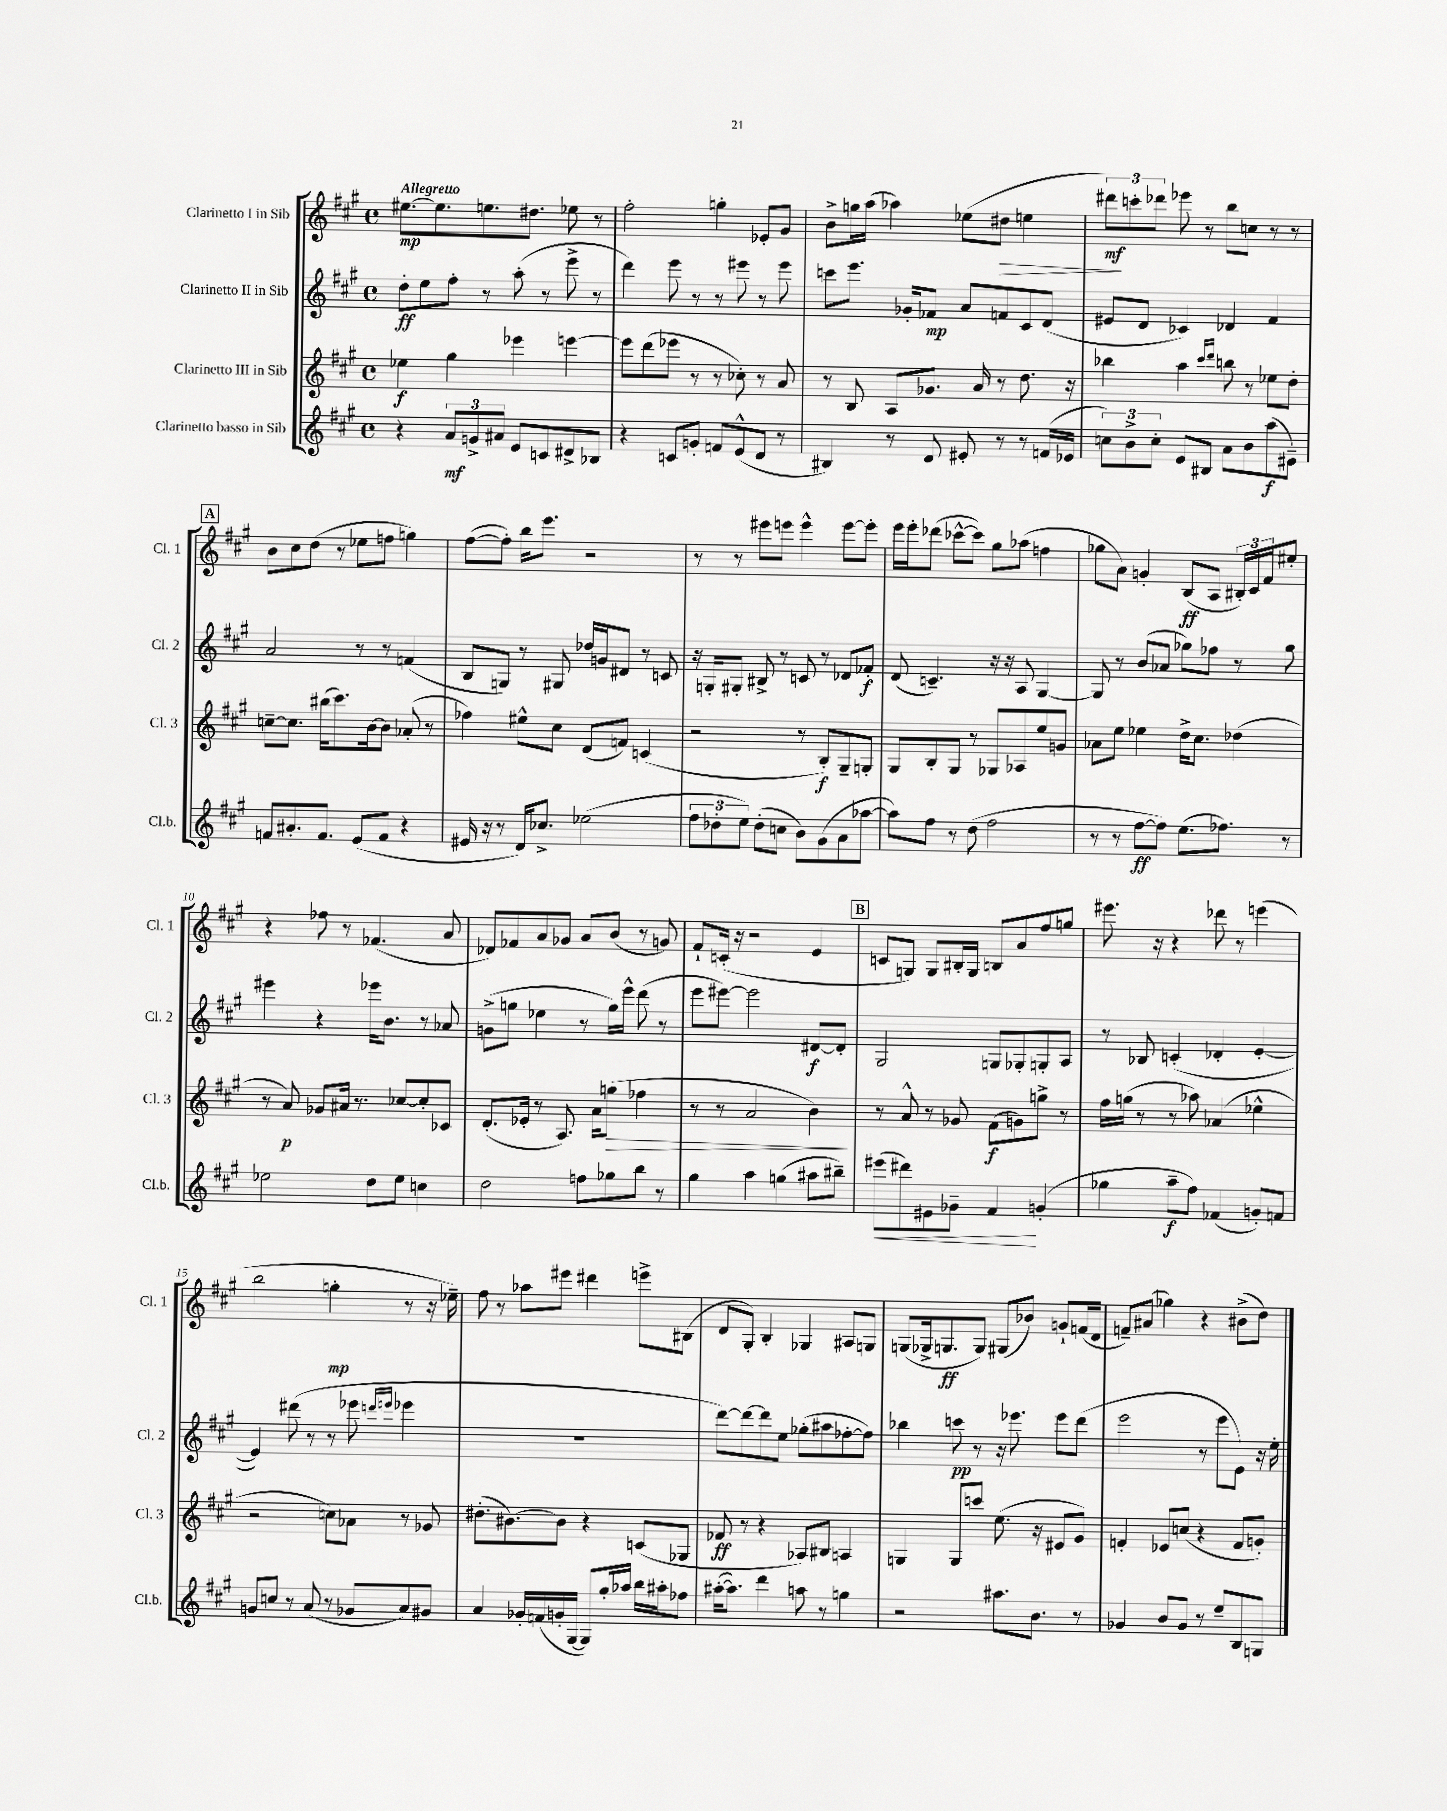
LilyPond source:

<<
\new StaffGroup <<
\new Staff = "s0" \with { instrumentName = "Clarinetto I in Sib" shortInstrumentName = "Cl. 1" } {
    \clef treble \key a \major \defaultTimeSignature \time 4/4 \tempo "Allegretto"
    eis''8.~\mp eis''8. e''8. dis''8. ees''8 r8 |
    fis''2-. g''4-. ees'8-. gis'8 |
    b'8-> g''16 a''16( aes''4) ees''8( dis''8\> e''4 |
    \tuplet 3/2 { dis'''8\mf\!) c'''8-. des'''8 } ees'''8 r8 b''8 c''8 r8 r8 |
    \mark \markup { \box "A" } b'8 cis''8 d''8( r8 ees''8 f''8 g''4) |
    fis''8~( fis''8-.) b''16 e'''8. r2 |
    r8 r8 eis'''8 e'''8 e'''4-^ e'''8~ e'''8-. |
    e'''16 e'''16-. des'''8( ces'''8~-^ ces'''8) gis''8 aes''8( f''4 |
    ges''8 a'8) g'4-. b8\ff( a8 \tuplet 3/2 { bis16-.) cis'16 fis'16 } eis''8-. |
    r4 fes''8 r8 fes'4.( a'8 |
    des'8) fes'8 a'8 ges'8 a'8 b'8( r8 g'8) |
    fis'8-! c'16-.( r16 r2 e'4 |
    \mark \markup { \box "B" } c'8 g8) g8 bis16-. g16 b8 a'8 fis''8 g''8 |
    eis'''8. r16 r4 des'''8 r8 e'''4( |
    b''2 g''4-.\mp r8 r16 ees''16--) |
    fis''8 r8 aes''8 eis'''8 dis'''4 e'''8-> bis8( |
    d'8 gis8-.) b4-. ges4 ais8 g8 |
    g8( ges16-> g8.\ff g8) gis8( bes'8) g'8-! f'16( d'16 |
    f'8--) ais'8( ges''4) r4 bis'8->( d''8) \bar "|." |
}
\new Staff = "s1" \with { instrumentName = "Clarinetto II in Sib" shortInstrumentName = "Cl. 2" } {
    \clef treble \key a \major \defaultTimeSignature \time 4/4
    d''8-.\ff e''8 fis''8-. r8 a''8-.( r8 e'''8-> r8 |
    d'''4) e'''8 r8 r8 eis'''8 r8 eis'''8 |
    c'''8 e'''8. ges'16-. fes'8\mp a'8 f'8 cis'8 d'8( |
    eis'8 d'8 ces'4) des'4 fis'4 |
    \mark \markup { \box "A" } a'2 r8 r8 f'4( |
    b8 g8) r8 gis8 des''16 g'16 dis'8 r8 c'8 |
    r16 g16-. gis8-. bis8-> r8 c'8 r8 des'8 fes'8-.\f |
    d'8( c'4.--) r16 r16 a8 gis4~ |
    gis8 r8 b'8( aes'8 ges''8) fes''8 r8 ges''8 |
    eis'''4 r4 ees'''16 b'8. r8 aes'8 |
    g'8->( g''8 ees''4 r8 g''16) e'''16-^ d'''8( r8 |
    e'''8 eis'''8~) eis'''2 dis'8~\f dis'8-. |
    \mark \markup { \box "B" } gis2 g8 ges8-. g8-. a8 |
    r8 bes8 c'4-.( des'4-. e'4~-. |
    e'4) dis'''8( r8 r8 ees'''8 \grace { d'''16 e'''16 } ees'''4 |
    R1 |
    d'''8~) d'''8~ d'''8 e''8 ges''8-.( ais''8 fes''8~-. fes''8) |
    bes''4 c'''8\pp r8 r16 ees'''8. ees'''8 d'''8( |
    e'''2 r8 e'''8 e'8) r16 e''16-. \bar "|." |
}
\new Staff = "s2" \with { instrumentName = "Clarinetto III in Sib" shortInstrumentName = "Cl. 3" } {
    \clef treble \key a \major \defaultTimeSignature \time 4/4
    ees''4\f gis''4 ees'''4 e'''4~ |
    e'''8 d'''8( ees'''8 r8 r8 ces''8-.) r8 a'8 |
    r8 b8 a8 ges'8. a'16 r8 d''8. r16 |
    bes''4 a''4 \grace { cis'''16 d'''16 } b''8 r8 ees''8 d''8-. |
    \mark \markup { \box "A" } c''8~-- c''8. bis''16( cis'''8.) b'16~ b'8 aes'8-.( r8 |
    fes''4) eis''8-^ cis''8 d'8( f'8) c'4( |
    r2 r8 b8-.\f) gis8-- g8-. |
    gis8 b8-. gis8 r8 ges8 aes8 e''8 g'8 |
    aes'8 e''8 ees''4 d''16-> cis''8. des''4( |
    r8 a'8\p) ges'8 ais'16 r8. ces''8~ ces''8-. ces'8 |
    d'8.-.( ees'16-. r8 a8.) a'16 g''8\>( fes''4 |
    r8 r8 a'2 b'4\!) |
    \mark \markup { \box "B" } r8 a'8-^ r8 ges'8 fis'8\f( g'8) g''8-> r8 |
    fis''16 g''16( r8 r8 aes''8) aes'4( ees''4-^ |
    r2 c''8) aes'8 r8 ges'8 |
    dis''8.-.( bis'8.~) bis'8 r4 c'8( ges8 |
    fes'8\ff r8 r4 aes8) bis8 a4 |
    g4 g8 c'''8 e''8.( r16 eis'8 gis'8) |
    f'4-. ees'8 c''8( r4 f'8 g'8-.) \bar "|." |
}
\new Staff = "s3" \with { instrumentName = "Clarinetto basso in Sib" shortInstrumentName = "Cl.b." } {
    \clef treble \key a \major \defaultTimeSignature \time 4/4
    r4 \tuplet 3/2 { a'8\mf g'8-> ais'8 } e'8 c'8 dis'8-> bes8 |
    r4 c'8 g'8-. f'8 e'8-^( d'8 r8 |
    bis4) r8 d'8 eis'8-. r8 r8 f'16( ees'16 |
    \tuplet 3/2 { c''8) b'8-> c''8-. } e'8 bis8 a'8 b'8 a''8\f( eis'8--) |
    \mark \markup { \box "A" } f'8 ais'8.-. f'8. e'8( f'8 r4 |
    eis'16 r16 r8 d'16) ces''8.-> ees''2( |
    \tuplet 3/2 { fis''8 des''8-. e''8) } des''8-.( c''8 b'8) gis'8( a'8 aes''8~ |
    aes''8) fis''8 r8 d''8( fis''2 |
    r8 r8 fis''8~\ff fis''8) e''8.( fes''8.) r8 |
    ees''2 d''8 ees''8 c''4 |
    d''2 f''8 ges''8 b''8 r8 |
    gis''4 a''4 g''4( ais''8 bis''8--) |
    \mark \markup { \box "B" } eis'''8\<( dis'''8) eis'8 ges'8-- fis'4\! g'4-.( |
    ges''4 a''8--\f fis''8) fes'4( g'8-.) f'8 |
    g'8 c''8 r8 a'8( r8 ges'8 a'8) gis'8 |
    a'4 ges'16-. f'16( g'16-. gis16~ gis8) gis''16-. aes''16 b''16 ais''16-. fes''8 |
    ais''16~-.( ais''8.) d'''4 a''8 r8 g''4 |
    r2 ais''8. b'8. r8 |
    ges'4 b'8 ges'8 r8 e''8-- b8 g8 \bar "|." |
}
>>
>>
